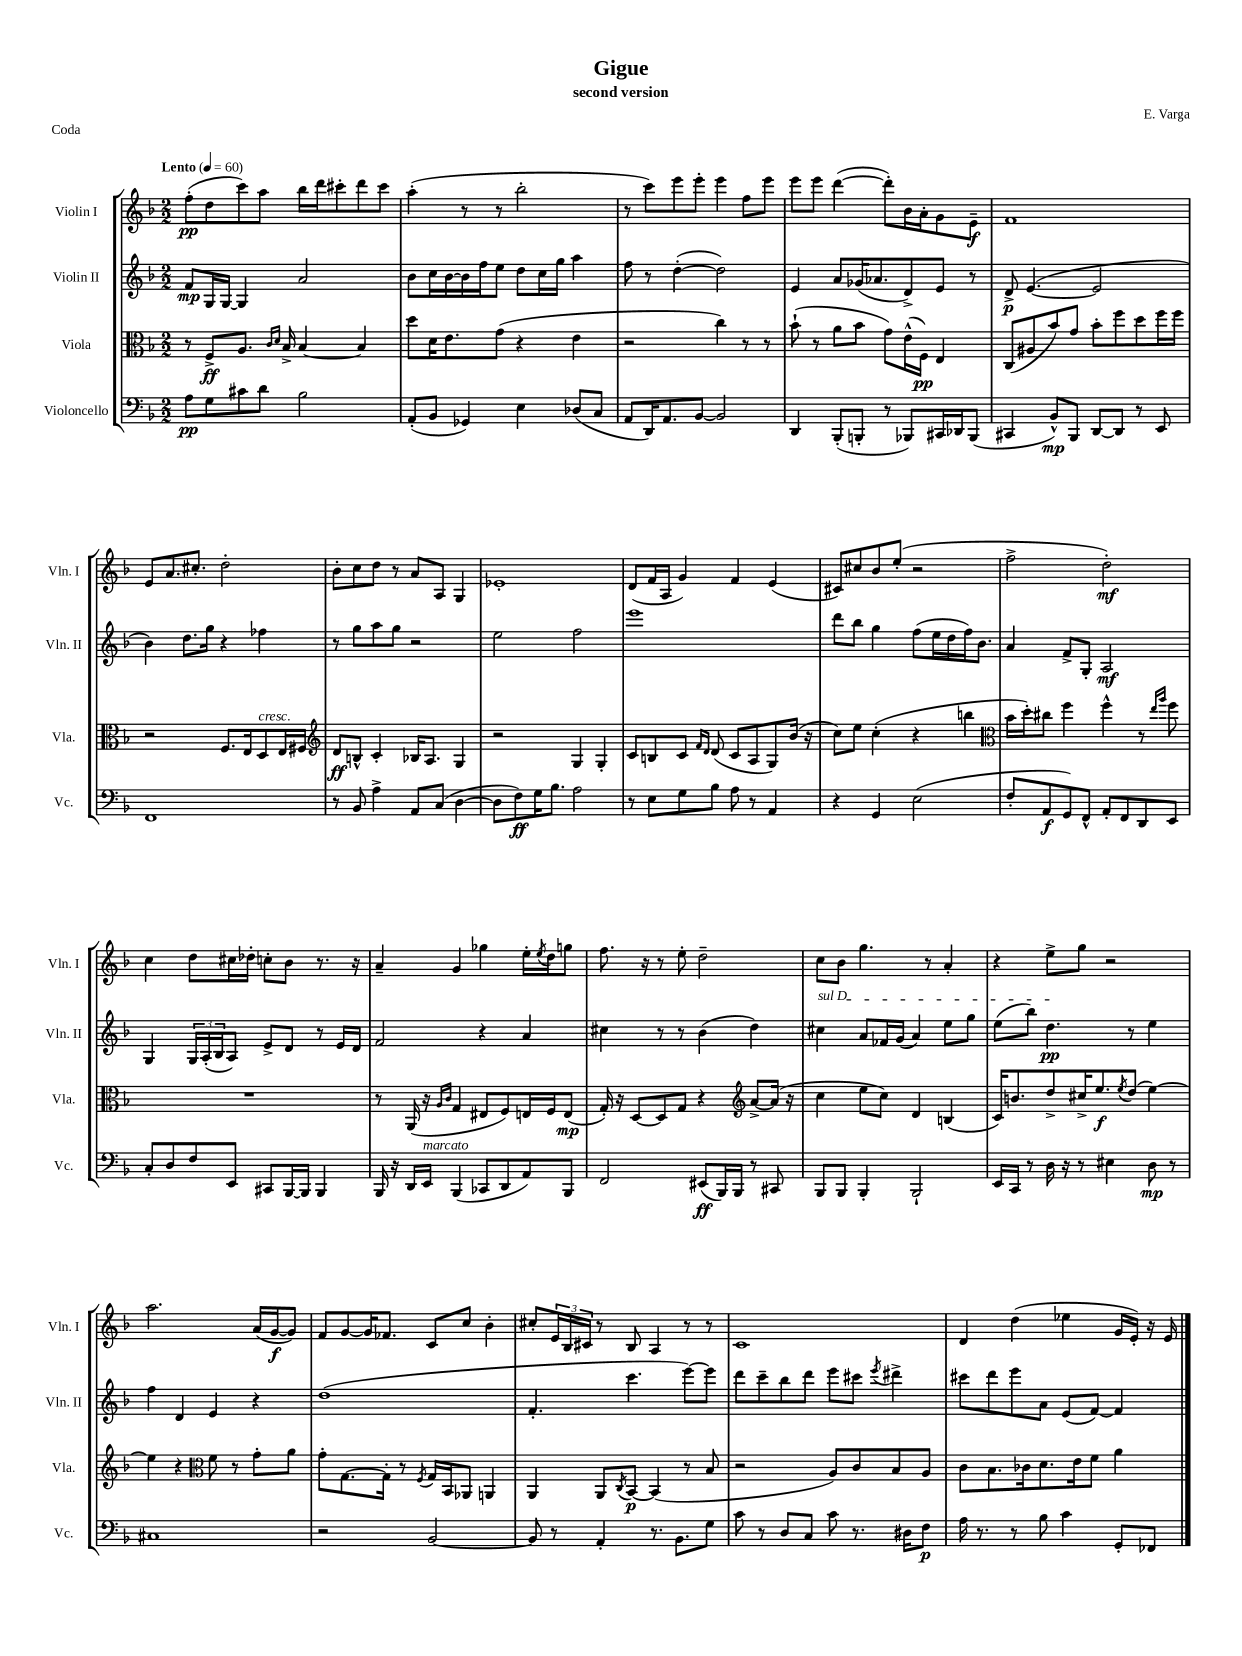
\header { title = "Gigue" composer = "E. Varga" subtitle = "second version" piece = "Coda" }
<<
\new StaffGroup <<
\new Staff = "s0" \with { instrumentName = "Violin I" shortInstrumentName = "Vln. I" } {
    \clef treble \key f \major \numericTimeSignature \time 2/2 \tempo "Lento" 4 = 60
    f''8-.\pp( d''8 c'''8) a''8 bes''16 d'''16 cis'''8-. d'''8 cis'''8 |
    a''4-.( r8 r8 bes''2-. |
    r8 c'''8) e'''8 e'''8-. e'''4 f''8 e'''8 |
    e'''8 e'''8 d'''4~( d'''8-.) bes'16 a'16-. g'8 e'8--\f |
    f'1 |
    e'8 a'8. cis''8.-. d''2-. |
    bes'8-. c''8 d''8 r8 a'8 a8 g4 |
    ees'1-. |
    d'8( f'16 a16 g'4) f'4 e'4( |
    cis'8) cis''8 bes'8 e''8-.( r2 |
    f''2-> d''2-.\mf) |
    c''4 d''8 cis''16 des''16-. c''8-. bes'8 r8. r16 |
    a'4-- g'4 ges''4 e''16-. \acciaccatura { e''8 } d''16 g''8 |
    f''8. r16 r8 e''8-. d''2-- |
    c''8 bes'8 g''4. r8 a'4-. |
    r4 e''8-> g''8 r2 |
    a''2. a'16( g'16~\f g'8) |
    f'8 g'8~ g'16 fes'8. c'8 c''8 bes'4-. |
    cis''8-. \tuplet 3/2 { e'16 bes16 cis'16 } r8 bes8 a4 r8 r8 |
    c'1 |
    d'4 d''4( ees''4 g'16 e'16-.) r16 e'16 \bar "|." |
}
\new Staff = "s1" \with { instrumentName = "Violin II" shortInstrumentName = "Vln. II" } {
    \clef treble \key f \major \numericTimeSignature \time 2/2
    f'8\mp g16 g16~ g4 a'2 |
    bes'8 c''16 bes'16~ bes'16 f''16 e''8 d''8 c''16 g''16 a''4 |
    f''8 r8 d''4~-.( d''2) |
    e'4 a'8 ges'16( aes'8. d'8->) e'8 r8 |
    d'8->\p e'4.~( e'2 |
    bes'4) d''8. g''16 r4 fes''4 |
    r8 g''8 a''8 g''8 r2 |
    e''2 f''2 |
    e'''1 |
    d'''8 bes''8 g''4 f''8( e''16 d''16 f''16) bes'8. |
    a'4 f'8-> g8-. a2\mf |
    g4 \tuplet 3/2 { g16 a16-.( bes16 } a8) e'8-> d'8 r8 e'16 d'16 |
    f'2 r4 a'4 |
    cis''4 r8 r8 bes'4( d''4) |
    \once \override TextSpanner.bound-details.left.text = \markup { \italic "sul D" } cis''4\startTextSpan a'8 fes'16 g'16( a'4) e''8 g''8 |
    e''8( bes''8) d''4.\pp\stopTextSpan r8 e''4 |
    f''4 d'4 e'4 r4 |
    d''1( |
    f'4.-. c'''4. e'''8~) e'''8 |
    d'''8 c'''8-- bes''8 d'''8 e'''8 cis'''8 \acciaccatura { e'''8 } dis'''4-> |
    cis'''8 d'''8 e'''8 a'8 e'8( f'8~) f'4 \bar "|." |
}
\new Staff = "s2" \with { instrumentName = "Viola" shortInstrumentName = "Vla." } {
    \clef alto \key f \major \numericTimeSignature \time 2/2
    r8 f8->\ff a8. \grace { c'16 d'16 } bes16-> bes4~ bes4 |
    d''8 d'16 e'8. g'8( r4 e'4 |
    r2 c''4) r8 r8 |
    bes'8-!( r8 a'8 bes'8 g'8) e'16-^( f16\pp) e4 |
    c8( ais8 bes'8) g'8 bes'8-. f''8 d''8 f''16 f''16 |
    r2 f8. e16 d8^\markup { \italic "cresc." } e16 fis16 |
    \clef treble d'8\ff b8-^ c'4-. bes16 a8. g4 |
    r2 g4 g4-. |
    c'8 b8 c'8 \grace { f'16 d'16 } d'8( c'8 a8 g8) bes'16( r16 |
    c''8) e''8 c''4-.( r4 b''4 |
    \clef alto bes'16 d''16-.) cis''8 f''4 f''4-^ r8 \grace { e''16 a''16 } f''8 |
    R1 |
    r8 a,16( r16 \grace { a16 c'16 } g4 eis8 f8) e16 f16 e8\mp( |
    g16-.) r16 d8~ d8 g8 r4 \clef treble a'8~-> a'16( r16 |
    c''4 e''8 c''8) d'4 b4( |
    c'16) b'8. d''8-> cis''16-> e''8.\f \acciaccatura { e''8 } d''8( e''4~) |
    e''4 r4 \clef alto f'8 r8 g'8-. a'8 |
    g'8-. g8.~ g16-. r8 \acciaccatura { f8 } g16 bes,16 aes,8 a,4 |
    a,4 a,8 \acciaccatura { c8 } bes,8~\p bes,4( r8 bes8 |
    r2 a8) c'8 bes8 a8 |
    c'8 bes8. ces'16 d'8. e'16 f'8 a'4 \bar "|." |
}
\new Staff = "s3" \with { instrumentName = "Violoncello" shortInstrumentName = "Vc." } {
    \clef bass \key f \major \numericTimeSignature \time 2/2
    a8\pp g8 cis'8 d'8 bes2 |
    a,8-.( bes,8 ges,4) e4 des8( c8 |
    a,8 d,16) a,8. bes,8~ bes,2 |
    d,4 bes,,8-.( b,,8-. r8 bes,,8) cis,16 des,16 bes,,8( |
    cis,4 bes,8-^\mp) bes,,8 d,8~ d,8 r8 e,8 |
    f,1 |
    r8 bes,8 a4-> a,8 c8( d4~ |
    d8 f8\ff) g16 bes8. a2 |
    r8 e8 g8 bes8 a8 r8 a,4 |
    r4 g,4 e2( |
    f8-. a,8\f g,8) f,8-^ a,8-. f,8 d,8 e,8 |
    c8-. d8 f8 e,8 cis,8 bes,,16~ bes,,16 bes,,4 |
    bes,,16 r16 d,16 e,16^\markup { \italic "marcato" } bes,,4( ces,8 d,8 a,8) bes,,8 |
    f,2 eis,8\ff( bes,,16) bes,,16 r8 cis,8 |
    bes,,8 bes,,8 bes,,4-. bes,,2-! |
    e,16 c,16 r8 d16 r16 r8 eis4 d8\mp r8 |
    cis1 |
    r2 bes,2~ |
    bes,8 r8 a,4-. r8. bes,8. g8 |
    c'8 r8 d8 c8 c'8 r8. dis16 f8\p |
    a16 r8. r8 bes8 c'4 g,8-. fes,8 \bar "|." |
}
>>
>>
\layout { \context { \Score \remove "Bar_number_engraver" } }
